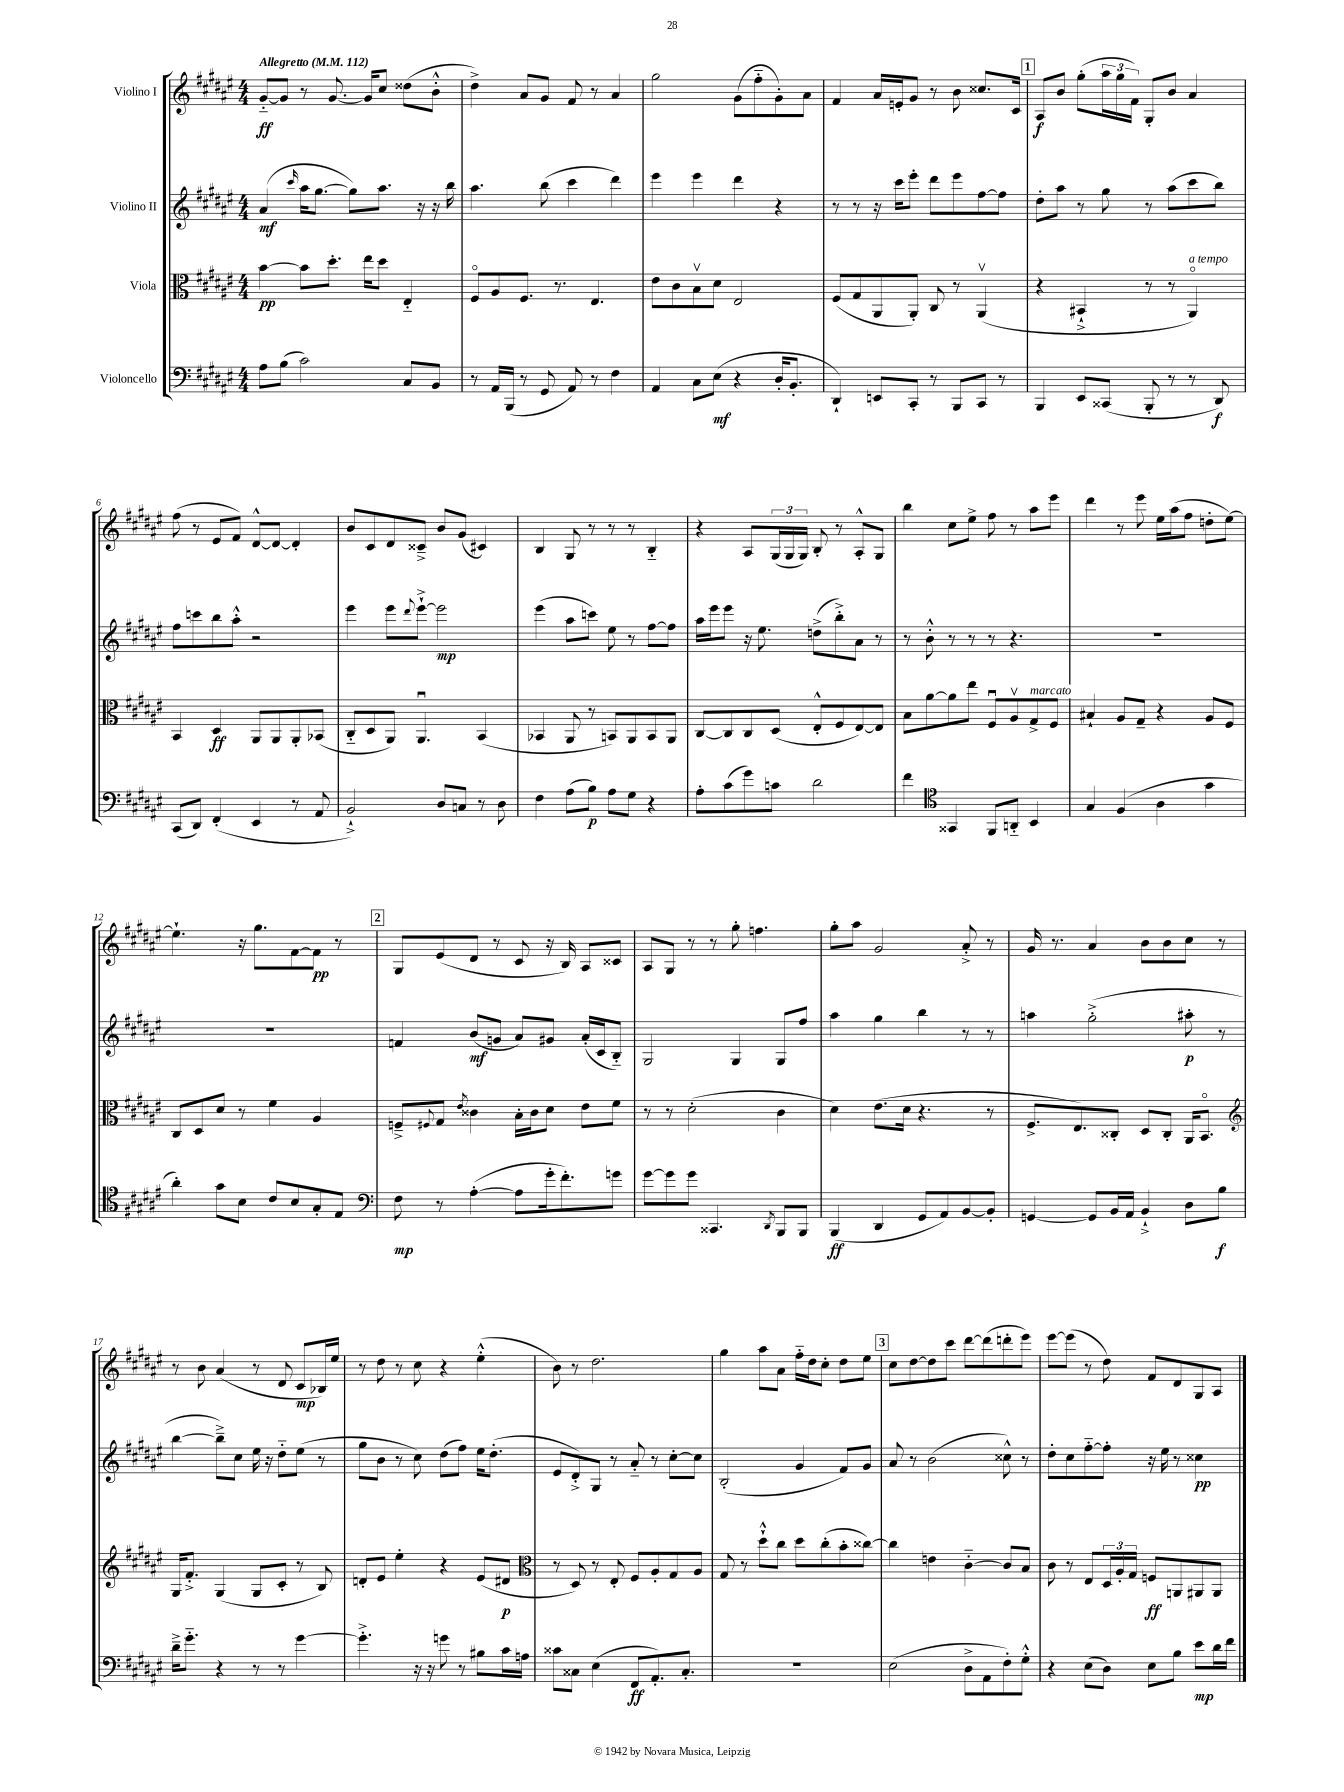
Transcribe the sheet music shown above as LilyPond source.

<<
\new StaffGroup <<
\new Staff = "s0" \with { instrumentName = "Violino I" } {
    \clef treble \key fis \major \numericTimeSignature \time 4/4 \tempo "Allegretto" 4 = 112
    gis'8~-_\ff gis'8 r8 gis'8.~ gis'16 cis''8 disis''8( b'8-.-^ |
    dis''4->) ais'8 gis'8 fis'8 r8 ais'4 |
    gis''2 gis'8( fis''8-_ gis'8-.) ais'8 |
    fis'4 ais'16 e'16-. gis'8 r8 b'8 cisis''8. cis'16 |
    \mark \markup { \box "1" } ais8\f b'8 gis''8-.( \tuplet 3/2 { ais''16 gis''16 fis'16) } gis8-. b'8 ais'4 |
    fis''8( r8 eis'8 fis'8) dis'8~-^ dis'8~ dis'4-. |
    b'8 cis'8 dis'8 cisis'8---> b'8 gis'8( cis'4) |
    b4 gis8 r8 r8 r8 b4-_ |
    r4 ais8 \tuplet 3/2 { gis16( gis16 gis16) } b8-. r8 ais8-.-^ gis8 |
    b''4 cis''8 eis''8-> fis''8 r8 ais''8 eis'''8 |
    dis'''4 r8 eis'''8 eis''16 ais''16( fis''8 d''8-. eis''8~) |
    eis''4.-! r16 gis''8. fis'8~ fis'8\pp r8 |
    \mark \markup { \box "2" } gis8 eis'8( dis'8 r8 cis'8 r16 b16) ais8 cisis'8 |
    ais8 gis8 r8 r8 gis''8-. f''4. |
    gis''8-. ais''8 gis'2 ais'8-.-> r8 |
    gis'16 r8. ais'4 b'8 b'8 cis''8 r8 |
    r8 b'8 ais'4( r8 dis'8 cis'8\mp bes16) eis''16 |
    r8 dis''8 r8 cis''8 r4 eis''4-.-^( |
    b'8) r8 dis''2. |
    gis''4 ais''8 ais'8 fis''16-_ dis''16 cis''8-. dis''8 eis''8 |
    \mark \markup { \box "3" } cis''8 dis''8~ dis''8 cis'''8 dis'''8~ dis'''8( d'''8-. eis'''8) |
    eis'''8~ eis'''8( r8 dis''8) fis'8 dis'8 gis8 ais8 \bar "|." |
}
\new Staff = "s1" \with { instrumentName = "Violino II" } {
    \clef treble \key fis \major \numericTimeSignature \time 4/4
    ais'4\mf( \grace { cis'''16 } ais''16 gis''8.~ gis''8) ais''8. r16 r16 b''16 |
    ais''4. b''8( cis'''4 dis'''4) |
    eis'''4 eis'''4 dis'''4 r4 |
    r8 r8 r16 cis'''16 eis'''8-. dis'''8 eis'''8 fis''8~ fis''8 |
    \mark \markup { \box "1" } dis''8-. ais''8 r8 gis''8 r8 ais''8( cis'''8 b''8) |
    fis''8 c'''8 b''8 ais''8-.-^ r2 |
    eis'''4 eis'''8 \appoggiatura { dis'''8 } eis'''8~-!-> eis'''2\mp |
    eis'''4( ais''8 c'''8) eis''8 r8 fis''8~ fis''8 |
    ais''16 eis'''16 eis'''8 r16 eis''8. d''8->( b''8-.->) ais'8 r8 |
    r8 b'8-.-^ r8 r8 r8 r4. |
    R1 |
    R1 |
    \mark \markup { \box "2" } f'4 b'8\mf( g'8 ais'8) gis'8 ais'16-.( cis'16 b8-_) |
    gis2 gis4 gis8 fis''8 |
    ais''4 gis''4 b''4 r8 r8 |
    a''4 gis''2-.->( ais''8-.\p r8 |
    b''4~ b''8--->) cis''8 eis''16 r16 dis''8-_ eis''8( r8 |
    gis''8 b'8 r8 cis''8) dis''8( fis''8) eis''16 dis''8.-.( |
    eis'8 dis'8-.->) gis8 r8 ais'8-_ r8 cis''8~-. cis''8 |
    b2-.( gis'4 fis'8) gis'8 |
    \mark \markup { \box "3" } ais'8 r8 b'2( cisis''8-^) r8 |
    dis''8-. cis''8 fis''8~-_ fis''8-. r16 eis''16 r8 cisis''4\pp \bar "|." |
}
\new Staff = "s2" \with { instrumentName = "Viola" } {
    \clef alto \key fis \major \numericTimeSignature \time 4/4
    b'4~\pp b'8 dis''8.-. eis''16 dis''8 eis4-_ |
    fis8\flageolet ais8 fis8. r8. eis4. |
    eis'8 cis'8 b8\upbow dis'8 eis2 |
    fis8( gis8 ais,8 ais,8-.) cis8 r8 ais,4\upbow( |
    \mark \markup { \box "1" } r4 bis,4-!-> r8 r8 ais,4\flageolet^\markup { \italic "a tempo" }) |
    b,4 dis4\ff ais,8 ais,8 ais,8-. bes,8( |
    cis8-_ dis8 ais,8) ais,4.\downbow b,4( |
    bes,4 ais,8 r8 b,8) ais,8 b,8 ais,8 |
    cis8~ cis8 cis8 dis8( eis8-.-^ fis8 eis8~) eis8 |
    b8 ais'8~ ais'8 eis''8 fis8\downbow ais8\upbow gis8->^\markup { \italic "marcato" } fis8 |
    bis4-! ais8 gis8-- r4 ais8 fis8 |
    cis8 dis8 dis'8 r8 fis'4 ais4 |
    \mark \markup { \box "2" } f8---> \appoggiatura { fis8 } gis8 \acciaccatura { eis'8 } cisis'4 b16-. cisis'16 dis'8 eis'8 fis'8 |
    r8 r8 dis'2-.( cis'4 |
    dis'4) eis'8.( dis'16 r4. r8 |
    fis8.-> eis8.) cisis8-. dis8 cisis8-. ais,16 b,8.\flageolet |
    \clef treble gis16 fis'8.-.-> gis4( gis8 cis'8-. r8 b8) |
    d'8-. eis'8 eis''4-. r4 eis'8( dis'8\p |
    \clef alto r8 dis8) r8 eis8-. fis8 ais8-. gis8 ais8 |
    gis8 r8 dis''8-!-^ cis''8 dis''8 cis''8-.( b'8-. cisis''8~) |
    \mark \markup { \box "3" } cisis''4 e'4 cis'4~-_ cis'8 b8 |
    cis'8 r8 eis8 \tuplet 3/2 { dis16 ais16-. gis16 } f8\ff a,8 ais,8 ais,8 \bar "|." |
}
\new Staff = "s3" \with { instrumentName = "Violoncello" } {
    \clef bass \key fis \major \numericTimeSignature \time 4/4
    ais8 b8( cis'2) cis8 b,8 |
    r8 ais,16 b,,16( r8 gis,8 ais,8) r8 fis4 |
    ais,4 cis8 eis8\mf( r4 dis16-. b,8.-. |
    dis,4-!) e,8 cis,8-. r8 b,,8 cis,8 r8 |
    \mark \markup { \box "1" } b,,4 eis,8 cisis,8( b,,8-. r8 r8 dis,8\f) |
    cis,8( dis,8) fis,4-.( eis,4 r8 ais,8 |
    b,2-!->) dis8 c8 r8 dis8 |
    fis4 ais8( b8\p) ais8 gis8 r4 |
    ais8-. cis'8( gis'8) c'8 dis'2 |
    fis'4 \clef tenor gisis,4 fis,8 a,8-_ b,4 |
    gis4 fis4( ais4 gis'4 |
    ais'4-.) gis'8 b8 cis'8 b8 gis8-. eis8 |
    \mark \markup { \box "2" } \clef bass fis8\mp r8 ais4~-.( ais8 gis'16-. fis'8.-.) g'8 |
    gis'8~ gis'8 gis'8 cisis,4. \acciaccatura { dis,8 } b,,8 b,,8 |
    b,,4\ff( dis,4 gis,8 ais,8) b,8~ b,8-. |
    g,4~ g,8 b,16 ais,16 b,4-!-> dis8 b8\f |
    dis'16---> gis'8.-_ r4 r8 r8 gis'4~ |
    gis'4.-.-> r16 r16 g'8 r8 bis8 cis'16 a16 |
    cisis'8 cisis8 eis4( fis,8\ff ais,8.-.) cisis8.-. |
    R1 |
    \mark \markup { \box "3" } eis2( dis8-> ais,8 fis8-.) gis8-.-^ |
    r4 eis8( dis8) eis8 b8 eis'8\mp dis'16 fis'16 \bar "|." |
}
>>
>>
